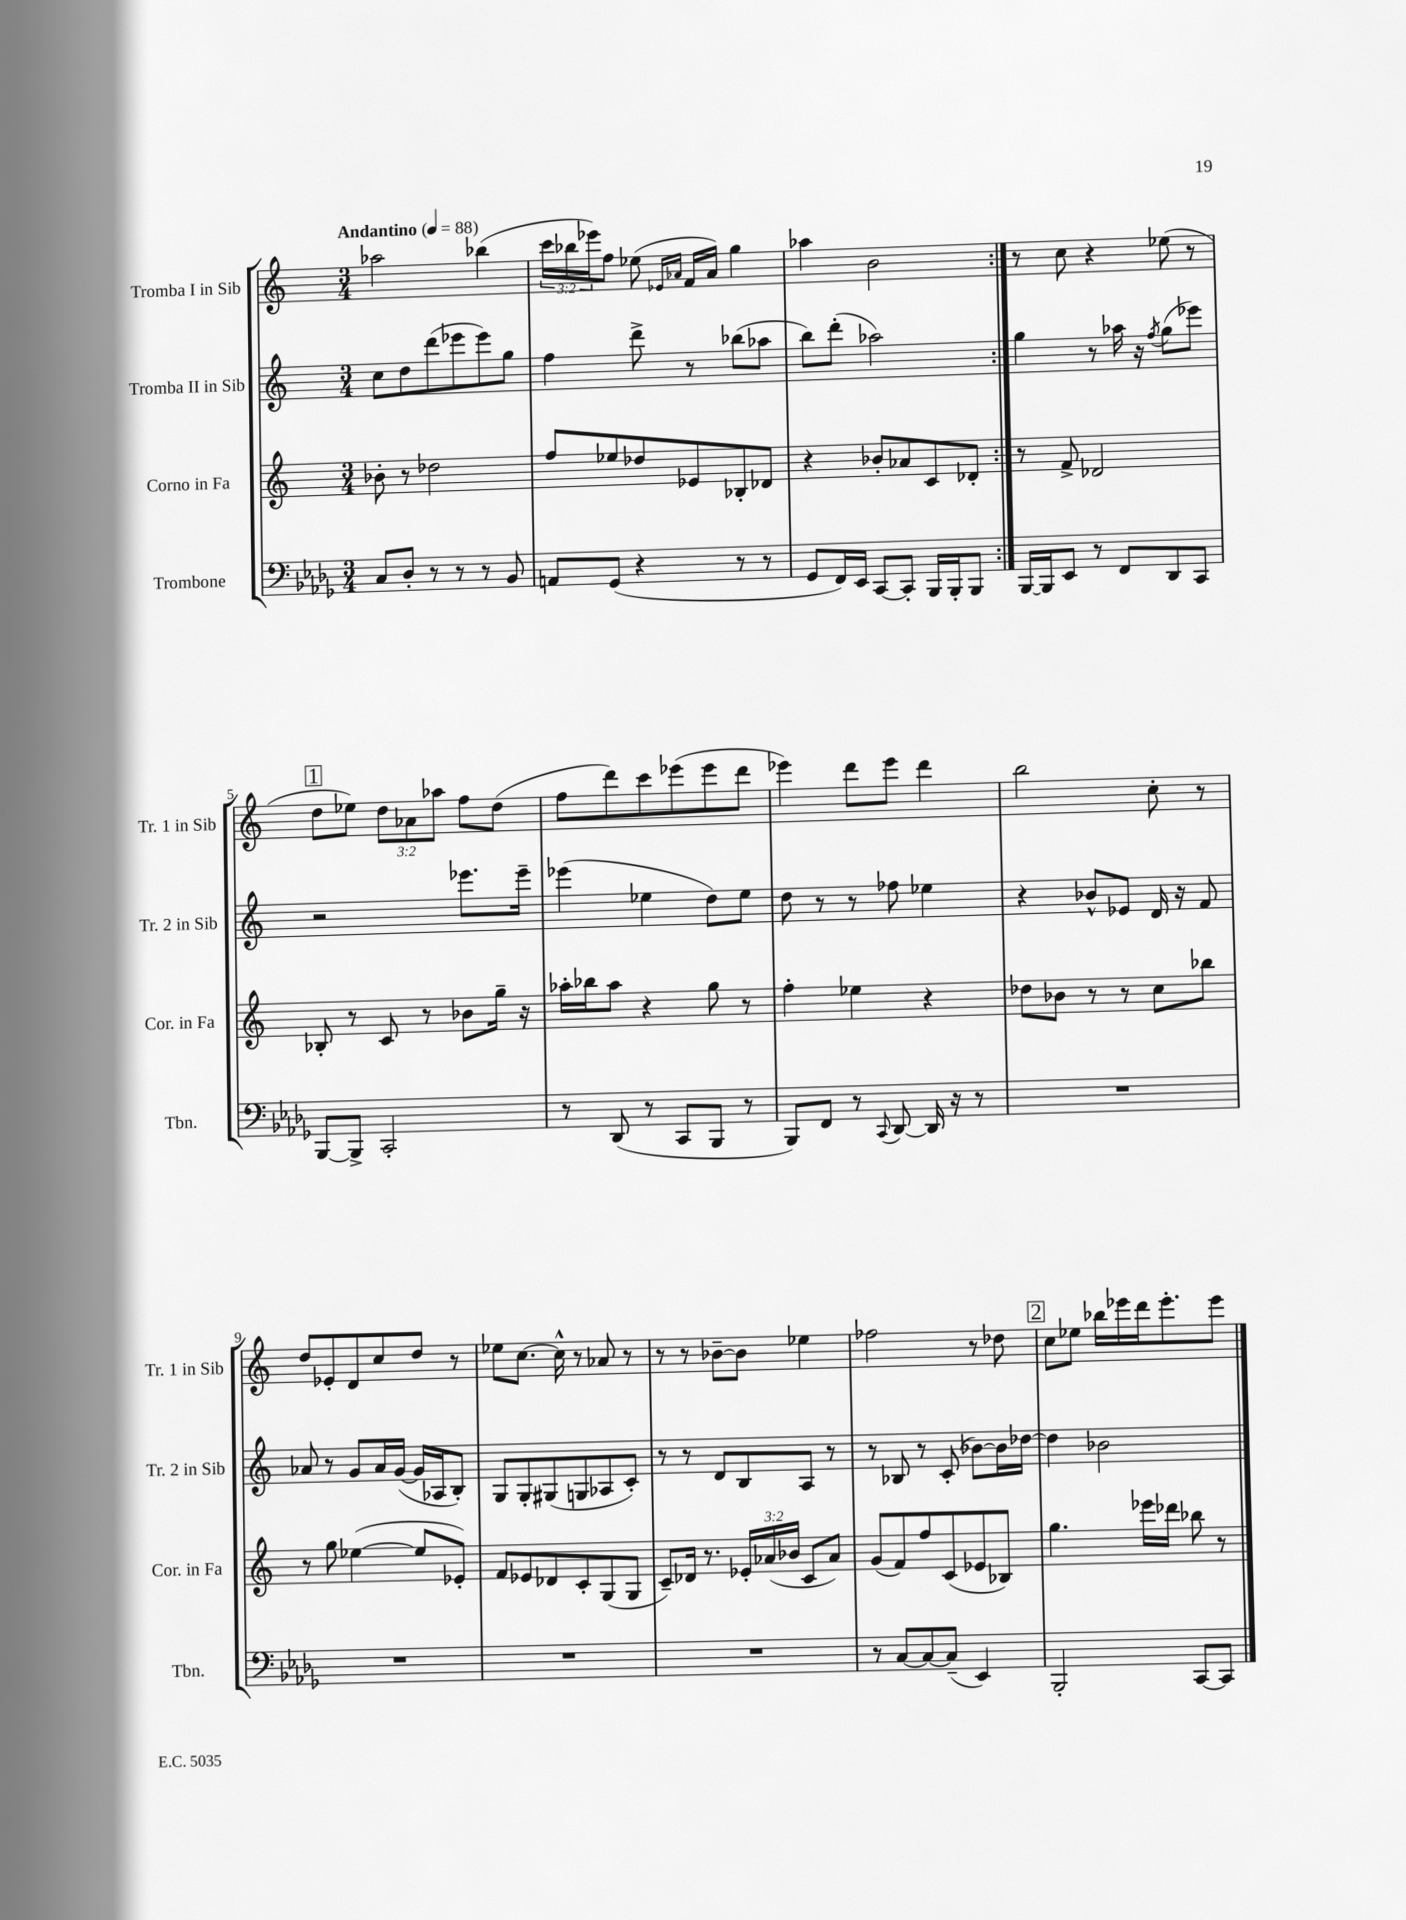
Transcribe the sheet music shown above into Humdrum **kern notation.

**kern	**kern	**kern	**kern
*part4	*part3	*part2	*part1
*staff4	*staff3	*staff2	*staff1
*I"Trombone	*I"Corno in Fa	*I"Tromba II in Sib	*I"Tromba I in Sib
*I'Tbn.	*I'Cor. in Fa	*I'Tr. 2 in Sib	*I'Tr. 1 in Sib
*clefF4	*clefG2	*clefG2	*clefG2
*k[b-e-a-d-g-]	*k[]	*k[]	*k[]
*M3/4	*M3/4	*M3/4	*M3/4
*MM88	*MM88	*MM88	*MM88
=1	=1	=1	=1
!	!	!	!LO:TX:a:B:t=Andantino
8C/L	8b-X'\	8cc\L	2aa-X\
8D-'/J	8r	8dd\	.
8r	2dd-X\	(8ddd\	.
8r	.	8eee-X\	.
8r	.	8eee-\)	(4bb-X\
8BB-/	.	8gg\J	.
=2	=2	=2	=2
8AAn/L	8ff/L	4ff\	24ccc\LL
.	.	.	24bb-X\
.	.	.	24eee-X\J)
(8GG-/J	8ee-X/	.	8ff\J
4r	8dd-X/	8ddd^\	(8ee-X\
.	.	.	16qqe-X/LL
.	.	.	16qqa-X/JJ
.	8e-X/	8r	16f/LL
.	.	.	16a-/JJ)
8r	8B-X'/	(8bb-X\L	4gg\
8r	8d-X/J	8aa-X\J	.
=3	=3	=3	=3
8GG-/L	4r	8bb\L)	4aa-X\
16FF/L)	.	(8ddd'\J	.
16EE-/JJ	.	.	.
[8CC/L	8b-X'/L	2aa-X\)	2b\
8CC'/J]	8a-X/	.	.
16BBB-/LL	8c/	.	.
16BBB-'/J	.	.	.
8BBB-/J	8d-X'/J	.	.
=4:|!	=4:|!	=4:|!	=4:|!
[16BBB-/LL	8r	4gg\	8r
16BBB-/J]	.	.	.
8EE-/J	8f^/	.	8cc\
8r	2d-X/	8r	4r
8FF/L	.	16aa-X\	.
.	.	16r	.
.	.	8qff/	.
8DD-/	.	(8gg\L	(8ee-X\
8CC/J	.	8eee-X\J)	8r
!!LO:LB:g=z
!!LO:REH:place=s1:t=1
=5	=5	=5	=5
[8BBB-/L	8B-X'/	2r	8dd\L
8BBB-^/J]	8r	.	8ee-X\J)
2CC'/	8c/	.	12dd\L
.	.	.	12a-X\
.	8r	.	.
.	.	.	12aa-X\J
.	8b-X\L	8.eee-X\L	8ff\L
.	16gg~\Jk	.	(8dd\J
.	16r	16eee-~\Jk	.
=6	=6	=6	=6
8r	16aa-X'\LL	(4eee-X\	8ff\L
.	16bb-X\J	.	.
(8DD-/	8aa-\J	.	8ddd\)
8r	4r	4ee-X\	8ccc\
8CC/L	.	.	(8eee-X\
8BBB-/J	8gg\	8dd\L)	8eee-\
8r	8r	8ee-\J	8ddd\J
=7	=7	=7	=7
8BBB-/L)	4ff'\	8dd\	4eee-X\)
8FF/J	.	8r	.
8r	4ee-X\	8r	8ddd\L
8qqCC/	.	.	.
[8DD-/	.	8ff-X\	8eee-\J
16DD-/]	4r	4ee-X\	4ddd\
16r	.	.	.
8r	.	.	.
=8	=8	=8	=8
2.r	8dd-X\L	4r	2bb\
.	8b-X\J	.	.
.	8r	8b-X^^/L	.
.	8r	8e-X/J	.
.	8cc\L	16d/	8cc'\
.	.	16r	.
.	8bb-X\J	8f/	8r
!!LO:LB:g=z
=9	=9	=9	=9
2.r	8r	8a-X/	8dd/L
.	8gg\	8r	8e-X'/
.	([4ee-X\	8g/L	8d/
.	.	16a-/L	8cc/
.	.	([16g/JJ	.
.	8ee-/L]	16g/LL]	8dd/J
.	.	16A-X/J	.
.	8e-X'/J)	8B'/J)	8r
=10	=10	=10	=10
2.r	8f/L	8G/L	8ee-X\L
.	8e-X/	8G'/	[8.cc\J
.	8d-X/	(8G#X/	.
.	.	.	16cc^^\]
.	8c'/	8Gn/	8r
.	(8G/	8A-X/	8a-X/
.	8G/J	8c'/J)	8r
=11	=11	=11	=11
2.r	8c~/L)	8r	8r
.	16d-X/Jk	8r	8r
.	8.r	.	.
.	.	8d/L	[8b-X~\L
.	24e-X'/LL	8B/	8b-\J]
.	(24a-X/	.	.
.	24b-X/JJ	.	.
.	8c/L	8A/J	4ee-X\
.	8a-/J)	8r	.
=12	=12	=12	=12
8r	(8g/L	8r	2ff-X\
[8C/L	8f/)	8B-X/	.
8C/_	8ff/	8r	.
(8C~/J]	(8c/	(8c'/	.
4EE-/)	8e-X/	[8b-X\L)	8r
.	8B-X/J)	16b-\L]	8dd-X\
.	.	[16dd-X\JJ	.
!!LO:REH:place=s1:t=2
=13	=13	=13	=13
2BBB-'/	4.gg\	4dd-\]	8cc\L
.	.	.	8ee-X\J
.	.	2b-X\	16bb-X\LL
.	.	.	16eee-X\
.	16eee-X\LL	.	16ddd\J
.	16ddd-X\JJ	.	8.eee-'\
[8CC/L	8bb-X\	.	.
8CC/J]	8r	.	8eee-\J
==	==	==	==
*-	*-	*-	*-
